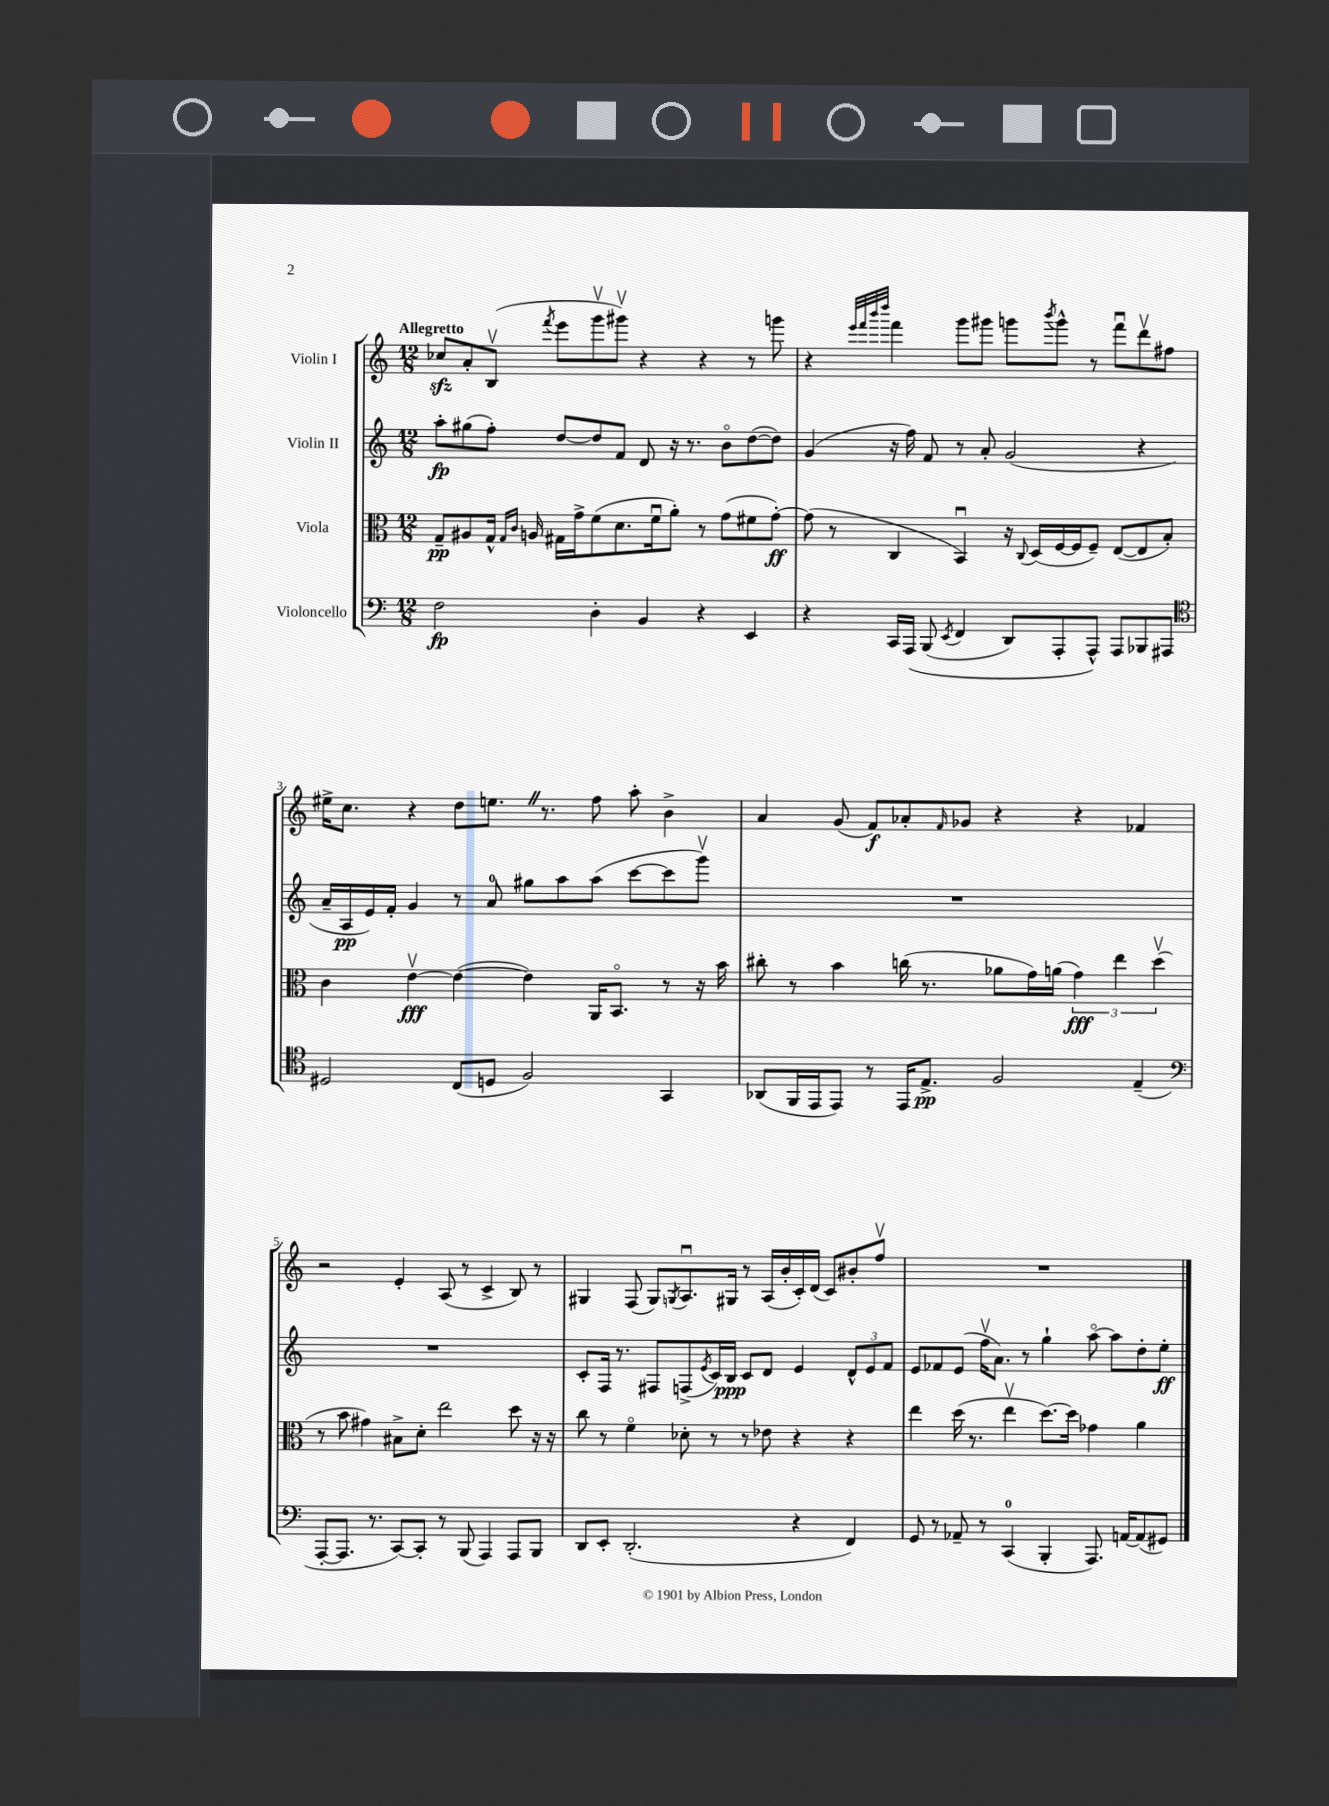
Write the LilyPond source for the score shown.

<<
\new StaffGroup <<
\new Staff = "s0" \with { instrumentName = "Violin I" } {
    \clef treble \key c \major \numericTimeSignature \time 12/8 \tempo "Allegretto"
    ces''8\sfz a'8-. b8\upbow( \acciaccatura { f'''8 } e'''8 g'''8\upbow gis'''8\upbow) r4 r4 r8 g'''8 |
    r4 \grace { e'''32 f'''32 b'''32 d''''32 } f'''4 g'''8 gis'''8 g'''8 \acciaccatura { b'''8 } g'''8-^ r8 f'''8\downbow d'''8\upbow fis''8 |
    eis''16-> c''8. r4 d''8 e''8. \once \override BreathingSign.text = \markup { \musicglyph "scripts.caesura.straight" } \breathe r8. f''8 a''8-. b'4-> |
    a'4 g'8( f'8\f) aes'8-. \grace { f'16 } ges'8 r4 r4 fes'4 |
    r2 e'4-. a8( r8 c'4-> b8) r8 |
    gis4 f8( gis8) \acciaccatura { g8 } a8.\downbow gis16 r8 a16( b'16-. c'16-.) d'16( c'8) bis'8-. f''8\upbow |
    R1. \bar "|." |
}
\new Staff = "s1" \with { instrumentName = "Violin II" } {
    \clef treble \key c \major \numericTimeSignature \time 12/8
    a''8-.\fp gis''8( f''8-.) d''8~ d''8 f'8 d'8 r16 r8. b'8\flageolet d''8~( d''8) |
    g'4( r16 f''16) f'8 r8 a'8-. g'2( r4 |
    a'16-- a16\pp e'16) f'16-. g'4 r8 a'8-0 gis''8 a''8 a''8( c'''8~ c'''8 g'''8\upbow) |
    R1. |
    R1. |
    c'8-. f16 r8. fis8 f8->( \acciaccatura { e'8 } c'16) b16\ppp c'8 d'8 e'4 \tuplet 3/2 { d'8-^ e'8 f'8 } |
    e'8 fes'8 e'8( f''16\upbow a'8.) r8 g''4-! a''8~\flageolet a''8 d''8-. e''8-.\ff \bar "|." |
}
\new Staff = "s2" \with { instrumentName = "Viola" } {
    \clef alto \key c \major \numericTimeSignature \time 12/8
    g8--\pp ais8 g16-^ \grace { g16 c'16 } a16 gis16 g'16-> f'8( d'8. f'16\downbow a'8-.) r8 g'8( fis'8 g'8~-.\ff) |
    g'8( r8 c4 b,4\downbow) r16 \appoggiatura { c8 } d16( f16~ f16 f8--) e8~( e8 b8-.) |
    c'4 e'4~\upbow\fff e'4~( e'4) a,16 b,8.\flageolet r8 r16 b'16 |
    cis''8-. r8 b'4 c''16( r8. aes'8 g'16) a'16( \tuplet 3/2 { g'4\fff) e''4 d''4\upbow( } |
    r8 b'8 gis'4) bis8-> d'8-. e''2 d''8 r16 r16 |
    c''8 r8 f'4\flageolet des'8-. r8 r8 ees'8 r4 r4 |
    e''4 d''16( r8. e''4\upbow d''8.~) d''16 ges'4 a'4 \bar "|." |
}
\new Staff = "s3" \with { instrumentName = "Violoncello" } {
    \clef bass \key c \major \numericTimeSignature \time 12/8
    f2\fp d4-. b,4 r4 e,4 |
    r4 c,16 a,,16\( b,,8( \acciaccatura { e,8 } f,4 d,8) a,,8-. a,,8-^\) a,,8 bes,,8 ais,,8 |
    \clef tenor dis2 c8( d8 f2) g,4 |
    aes,8( f,16 e,16 e,8) r8 e,16 e8.->\pp f2 e4--( |
    \clef bass a,,8~-. a,,8. r8. c,8~) c,8-. r8 b,,8( a,,4) a,,8 b,,8 |
    d,8 e,8-. d,2.-.( r4 f,4) |
    g,8 r8 aes,8-- r8 c,4-0( b,,4-. a,,8.) a,16~ a,8( gis,8) \bar "|." |
}
>>
>>
